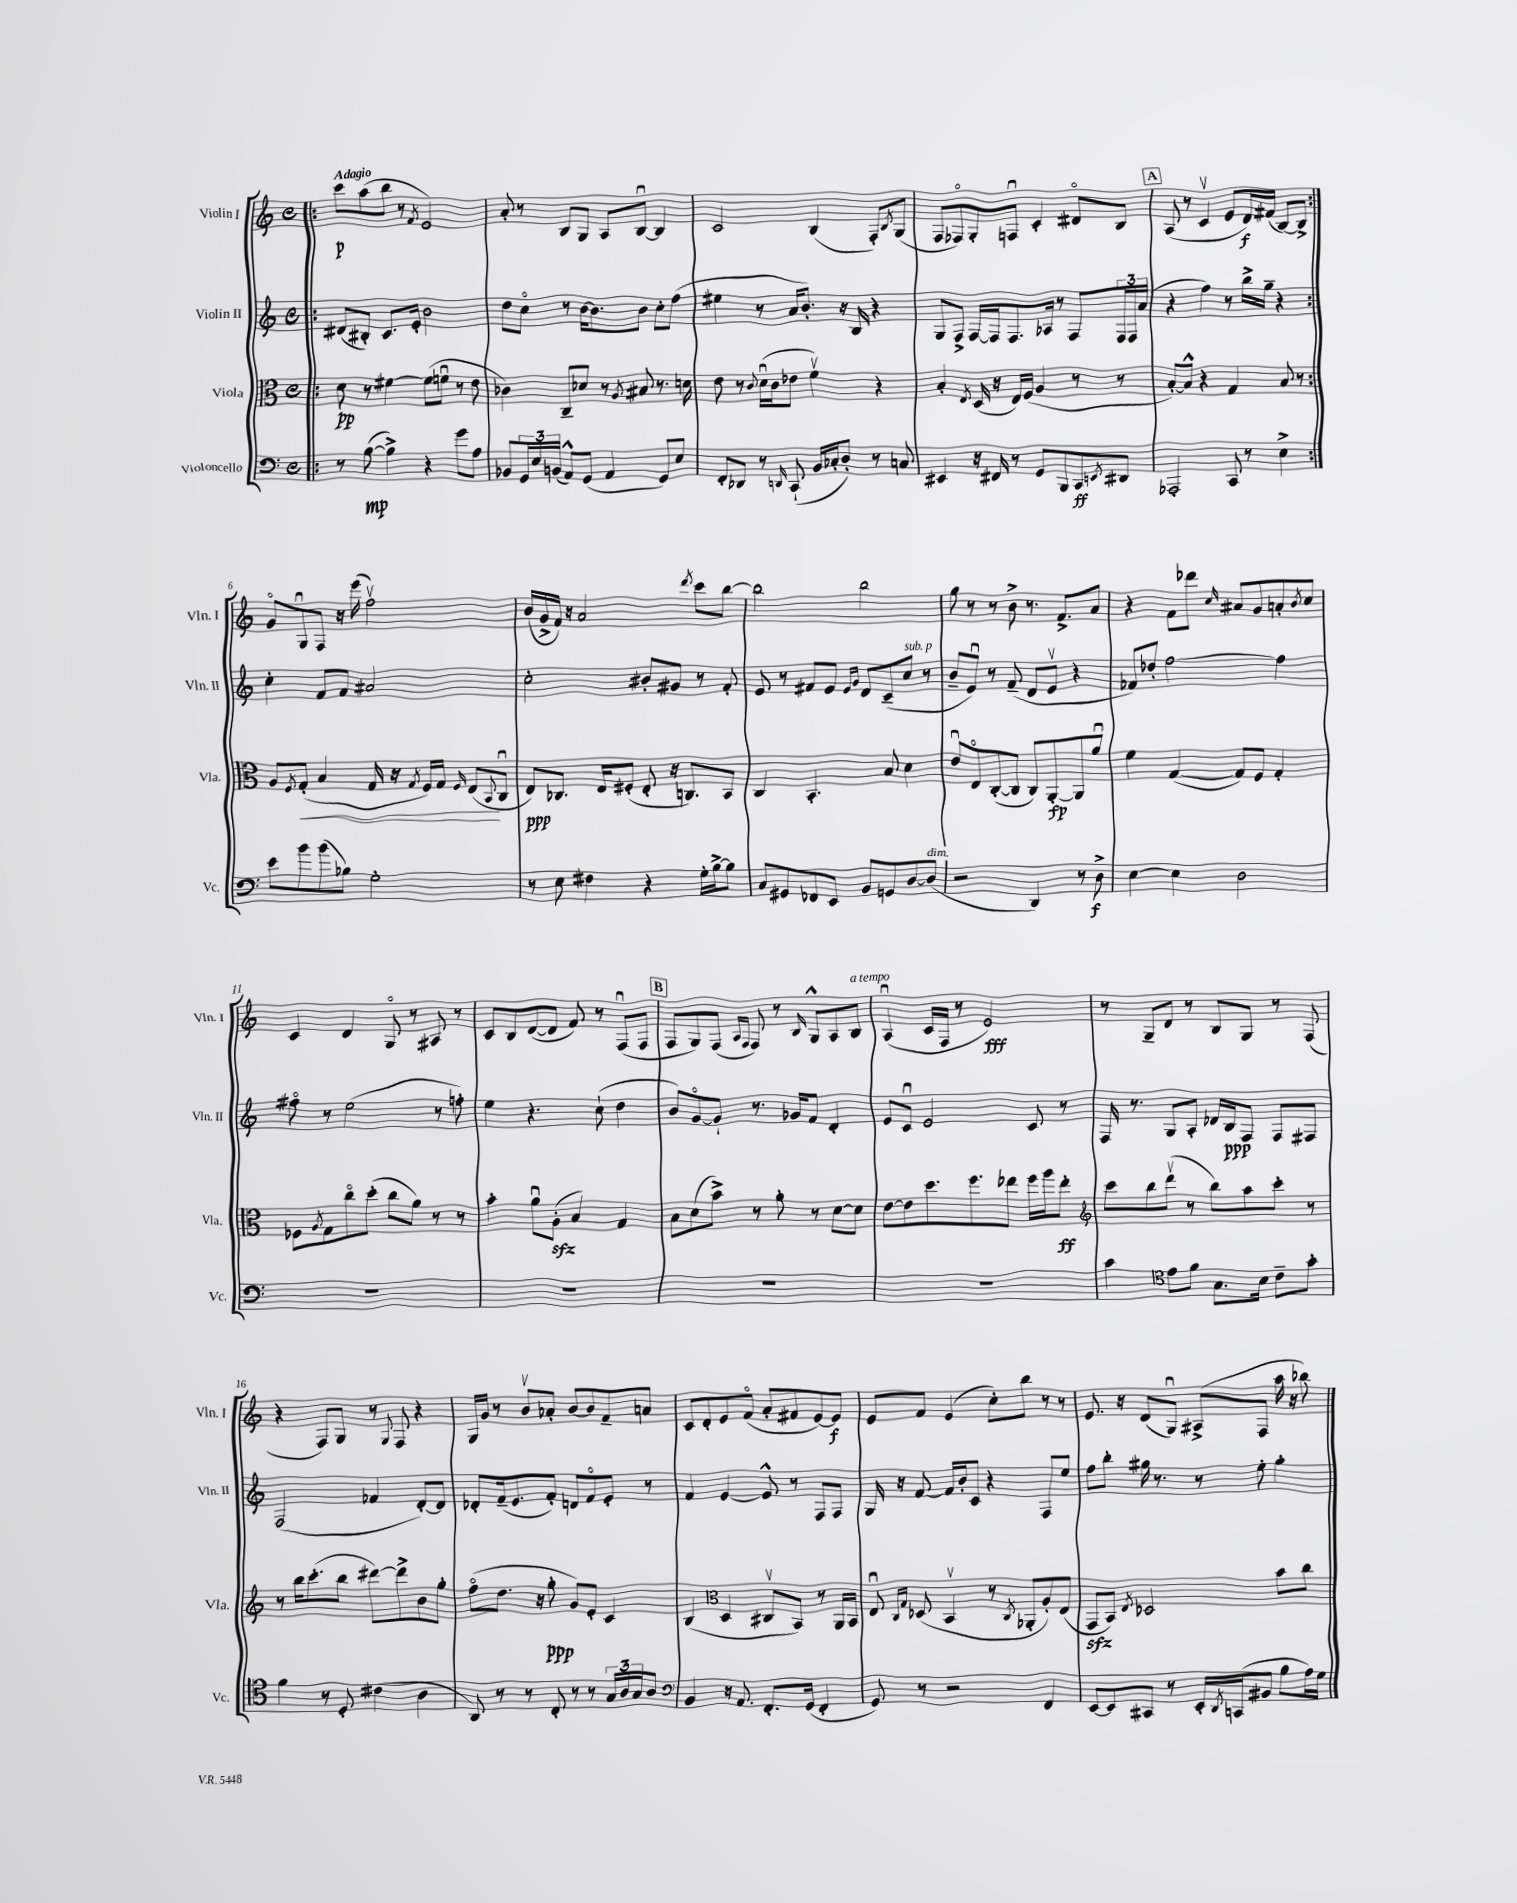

**kern	**kern	**kern	**kern
*staff4	*staff3	*staff2	*staff1
*clefF4	*clefC3	*clefG2	*clefG2
*k[]	*k[]	*k[]	*k[]
*M4/4	*M4/4	*M4/4	*M4/4
*met(c)	*met(c)	*met(c)	*met(c)
=!|:	=!|:	=!|:	=!|:
8r	8d	(8d#	8ccc
([8B	8r	8B#')	(8aa
4B^])	[4f#	8.c	8bb
.	.	.	8r
.	.	16e'	.
.	.	.	8qf
4r	(8f#]	2b	2e)
.	8fu	.	.
8g	8r	.	.
8A	8e	.	.
=	=	=	=
8BB-	4c-)	8dd	8a'
24GG	.	8cco	8r
24E	.	.	.
(24BB	.	.	.
8AA^^)	8C~	8r	8B
(8GG	8d-	[16b	8G
.	.	8.b]	.
4AA	8r	.	8A
.	8qA	.	.
.	8B#	8b	[8Bu
8GG)	8.r	8cc'	4B]
8E	.	(8ff	.
.	16d	.	.
=	=	=	=
8FF'	8e	4ee#	2c
8DD-	8r	.	.
.	8qqc	.	.
8r	(16du	8r	.
.	16c	.	.
16qqDD	.	.	.
(8CC`	8e-	16a	.
.	.	8.b')	.
16BB	4fv)	.	(4B
16C-'	.	.	.
8D')	.	16r	.
.	.	16B	.
8r	4r	4r	8F')
.	.	.	8qB
8C	.	.	(8G
=	=	=	=
4EE#	4B'	8G	8F
.	.	8F^	8F-o)
.	8qE	.	.
16r	(16D	[16F	8G'
16FF#	16r	16F]	.
8r	16E)	8.F	8Fu
.	(16F	.	.
8GG	4A	.	4c'
.	.	16A-	.
8BBB	.	8r	.
8CC	8r	8F	8d#o
8qEE	.	.	.
8DD#	8r	24F	8B
.	.	24F	.
.	.	(24a	.
=	=	=	=
2AAA-'	[8B')	4r	(8A
.	8B^^]	.	8r
.	4r	4ff)	4cv
8CC	4G	8r	8e
8r	.	16bb^	16d)
.	.	16gg~	(16f#
4E^	8B	4r	[8B)
.	8r	.	8B^]
=:|!	=:|!	=:|!	=:|!
8e	8A	4cc'	8go
.	8qF	.	.
8b	(8G'	.	8Gu
(8b	4B	8f	8F
8B-)	.	8f	16r
.	.	.	(16eee
2G'	16G	2a#	2ffv)
.	16r	.	.
.	8qG	.	.
.	16F)	.	.
.	16G	.	.
.	16qqF	.	.
.	(8E	.	.
.	8qqBB	.	.
.	8Cu	.	.
=	=	=	=
8r	8E)	2cc'	(16b
.	.	.	16g^
8E	8.C-	.	16f)
.	.	.	16r
4F#	.	.	2a
.	16E	.	.
.	(8F#'	.	.
4r	8E'	8b#'	.
.	16r	8g#	.
.	8.C)	.	.
.	.	.	8qddd
16G'	.	8r	8ccc
[16B^	.	.	.
8B]	8BB	8f'	[8bb
=	=	=	=
8C	4C	8e	2bb]
8GG#	.	8r	.
8FF-	4.BB'	8f#	.
8EE	.	8e	.
.	.	16qqe	.
.	.	16qqg	.
8BB	.	8d	2bb
8GG	8B	(8c~	.
[8D	4d	8cc	.
(8D]	.	8r	.
=	=	=	=
2r	8eu	8b~	8gg
.	8Eo	8eu)	8r
.	([8C'	8r	8r
.	8C]	(8f~	8b^
4DD)	8C)	8d	8.r
.	[8AA'	8ev	.
.	.	.	8.f^
8r	8AA]	4r	.
8D^	8au	.	8a
=	=	=	=
[4E	4f	8f-)	4r
.	.	8dd-'	.
4E]	([4G	[2ff	8f
.	.	.	8ddd-
.	.	.	16qqcc
2D	8G])	.	8a#
.	8F	.	8g
.	4G'	4ff]	8a'
.	.	.	8qb
.	.	.	8cc
=	=	=	=
1r	8F-	8ff#o	4c
.	8qA	.	.
.	8G	8r	.
.	8cco	(2ee	4d
.	(8dd'	.	.
.	8cc	.	8Go
.	8a)	.	8r
.	8r	8r	8A#
.	8r	8ff')	8r
=	=	=	=
1r	4b'	4ee	8c
.	.	.	8B
.	8au	4.r	([8d
.	(8A'	.	8d]
.	4B)	.	8f)
.	.	(8cc`	8r
.	4G	4dd	(8Fu
.	.	.	8F
=	=	=	=
1r	8B	8b)	8F
.	(8d	[8go	8G)
.	8b^)	8g`]	(8F
.	.	.	16qqA
.	.	.	16qqF
.	8r	8.r	8F)
.	8a'	.	8r
.	.	16g-	.
.	.	.	16qqB
.	8r	8f	8G^^
.	[8d	4d'	8A
.	8d]	.	8B
=	=	=	=
1r	[8e	8e	(4Au
.	8e]	8cu	.
.	8.dd	2e	16c
.	.	.	16F
.	.	.	8r
.	8.ff	.	.
.	.	.	2e)
.	8ee-	.	.
.	16ff	8c	.
.	16aa	.	.
.	8ee-'	8r	.
=	=	=	=
*	*clefG2	*	*
4c	8ccc	16F	8r
.	.	8.r	.
.	8bb	.	8G~
*clefC4	*	*	*
8e	(8dddv	8G	8d
8f	8r	8A'	8r
8.G	8bb)	16d-	8B
.	.	16B	.
.	8aa	8F	8G
16B	.	.	.
8c~	8ccc'	8F	8r
8g'	8r	8F#	(8F
=	=	=	=
4f	8r	(2F	4r
.	16bb	.	.
.	(8.ccc'	.	.
8r	.	.	8F)
8D'	8bb	.	8G
(4c#	[8ddd#)	4f-	8r
.	.	.	8qqG
.	8ddd#^]	.	8F
4A	8b	[8d')	4r
.	8gg'	8d]	.
=	=	=	=
8AA)	(8ffo	8d-'	16G
.	.	.	16g
8r	8.dd	(16f~	8r
.	.	8.e	.
8r	.	.	8bv
.	16r	.	.
8C'	8gg'	8f')	8a-'
8r	8g)	8d	[8b
8r	8e'	8fo	8b]
24G	4c	8e'	8f~
24A	.	.	.
24G	.	.	.
8A	.	8r	8a
=	=	=	=
*clefF4	*	*	*
4BB	(4B	4f	8c
.	.	.	8d'
*	*clefC3	*	*
16r	4D	[4e	8e
8.AA	.	.	.
.	.	.	(8fo
8.FF'	8C#v	8e^^]	8a'
.	8BB)	8r	8f#
(16GG	.	.	.
4FF'	8r	8F	[8e)
.	16AA	8F	8e]
.	16BB	.	.
=	=	=	=
8GG)	8Eu	16G	8e
.	.	16r	.
.	16qqC	.	.
.	16qqG	.	.
8r	(8D-	[8f	8f
2r	4BBv	16f]	(4e
.	.	16b'	.
.	.	8c	.
.	8r	4r	8cc')
.	8qC	.	.
.	8AA-'	.	8bb
4FF	8A')	8F	8r
.	(8E	8ee	8r
=	=	=	=
[8EE	8GG	8ff	8.e
8EE]	8BB)	8bb'	.
.	.	.	16r
.	8qE	.	.
8CC#	2D-	16gg#	(8d
.	.	8.r	.
8r	.	.	8Gu)
16EE'	.	8r	(8A#^
8qDD	.	.	.
(16CC	.	.	.
8BB#	.	8ee'	8F
8B	8b	4gg#'	16aa
.	.	.	16r
16A)	8cc	.	8bb-)
16G	.	.	.
==	==	==	==
*-	*-	*-	*-
